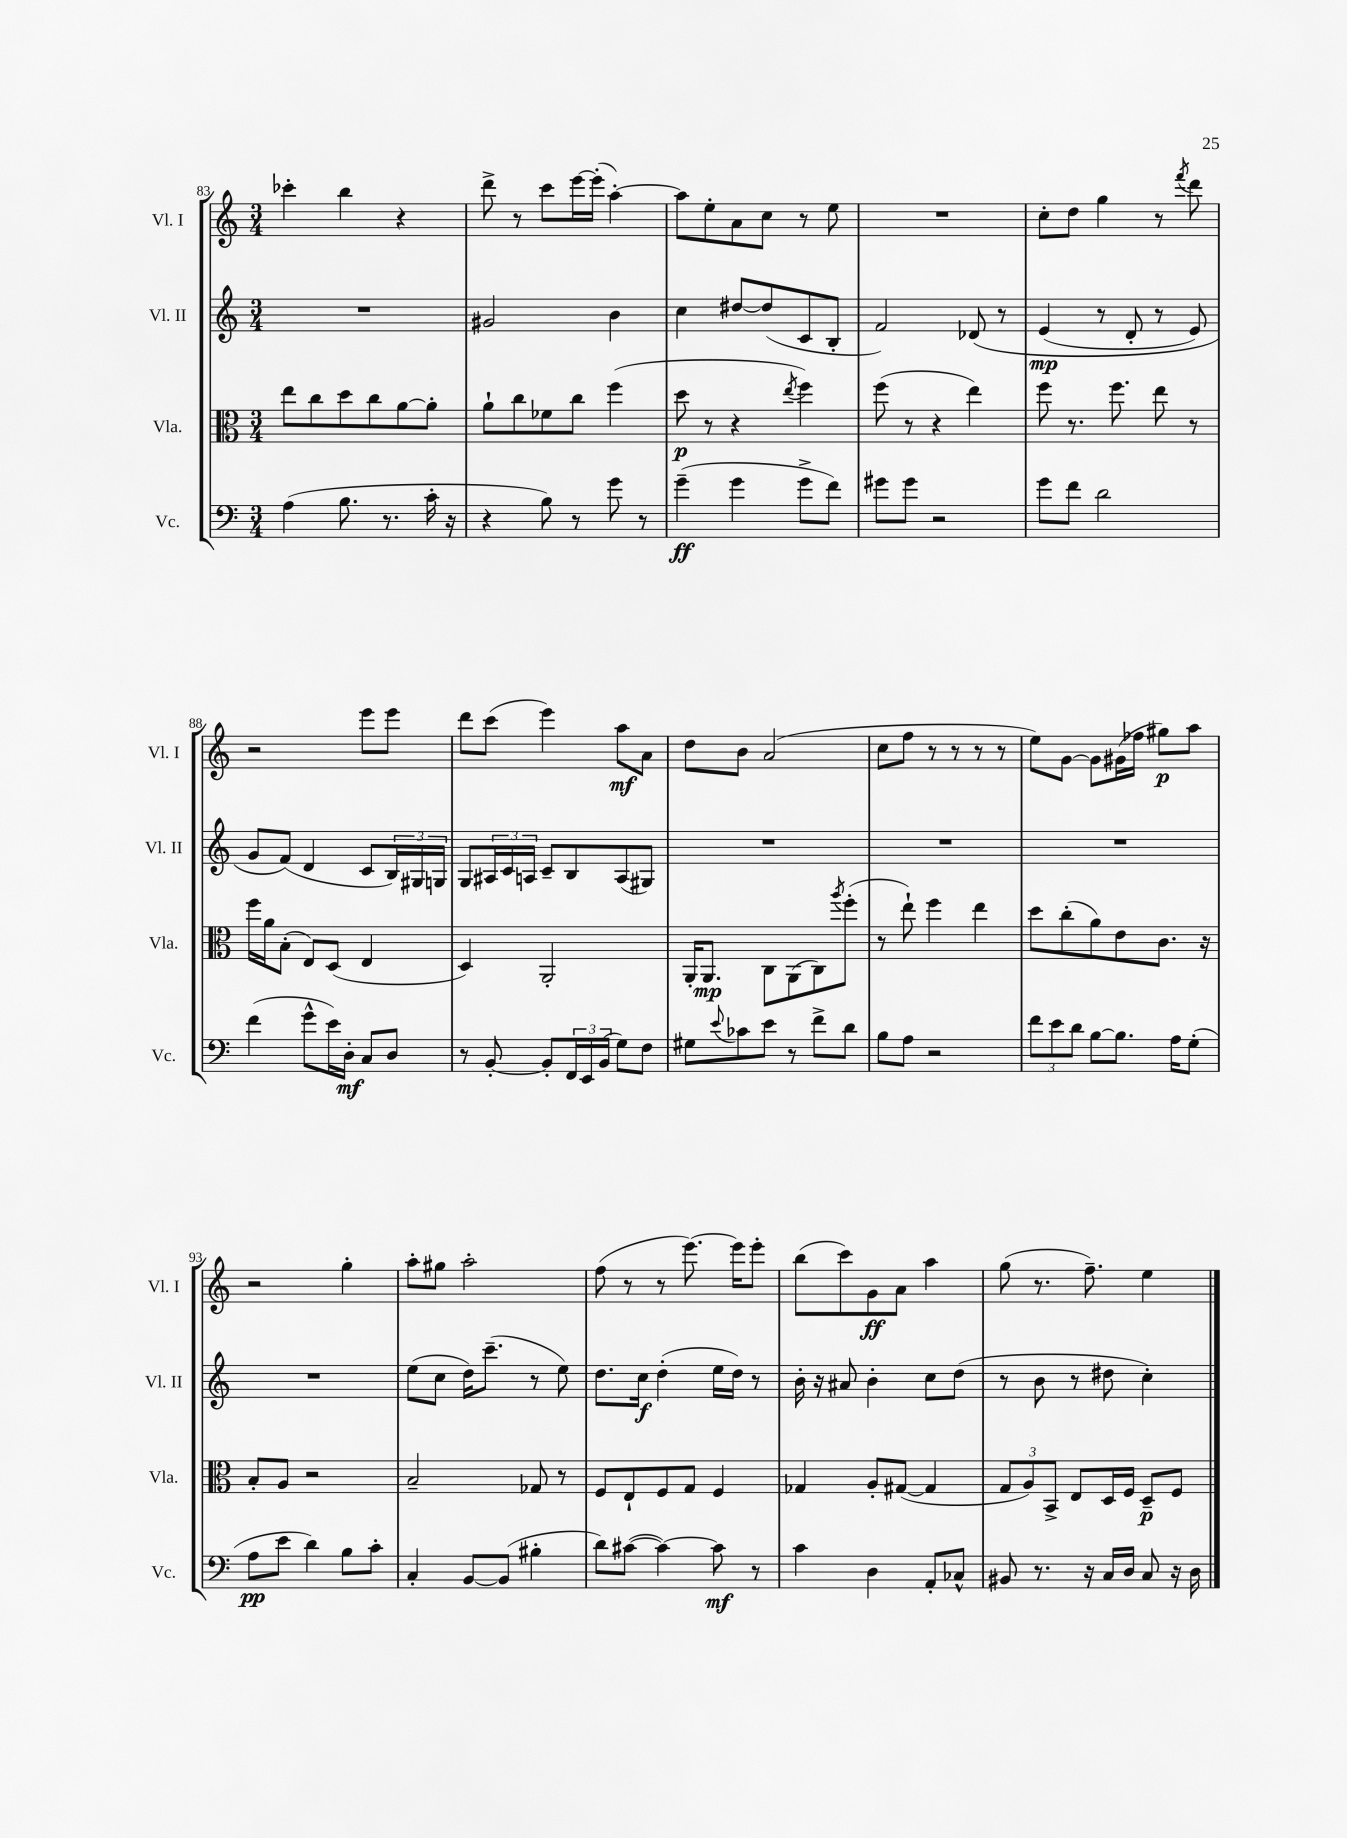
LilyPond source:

<<
\new StaffGroup <<
\new Staff = "s0" \with { instrumentName = "Vl. I" shortInstrumentName = "Vl. I" } {
    \clef treble \key c \major \numericTimeSignature \time 3/4
    ces'''4-. b''4 r4 |
    d'''8-> r8 c'''8 e'''16~ e'''16-.( a''4~-.) |
    a''8 e''8-. a'8 c''8 r8 e''8 |
    R2. |
    c''8-. d''8 g''4 r8 \acciaccatura { f'''8 } d'''8 |
    r2 e'''8 e'''8 |
    d'''8 c'''8( e'''4) a''8\mf a'8 |
    d''8 b'8 a'2( |
    c''8 f''8 r8 r8 r8 r8 |
    e''8) g'8~ g'8 gis'16( fes''16 gis''8\p) a''8 |
    r2 g''4-. |
    a''8-. gis''8 a''2-. |
    f''8( r8 r8 e'''8.~) e'''16 e'''8-. |
    b''8( c'''8) g'8\ff a'8 a''4 |
    g''8( r8. f''8.--) e''4 \bar "|." |
}
\new Staff = "s1" \with { instrumentName = "Vl. II" shortInstrumentName = "Vl. II" } {
    \clef treble \key c \major \numericTimeSignature \time 3/4
    R2. |
    gis'2 b'4 |
    c''4 dis''8~ dis''8( c'8 b8-. |
    f'2) des'8\( r8 |
    e'4\mp( r8 d'8-. r8 e'8) |
    g'8 f'8(\) d'4 c'8 \tuplet 3/2 { b16) gis16 g16 } |
    g8 \tuplet 3/2 { ais16 c'16 a16 } c'8-- b8 a8( gis8) |
    R2. |
    R2. |
    R2. |
    R2. |
    e''8( c''8 d''16) c'''8.--( r8 e''8) |
    d''8. c''16\f d''4-.( e''16 d''16) r8 |
    b'16-. r16 ais'8 b'4-. c''8 d''8( |
    r8 b'8 r8 dis''8 c''4-.) \bar "|." |
}
\new Staff = "s2" \with { instrumentName = "Vla." shortInstrumentName = "Vla." } {
    \clef alto \key c \major \numericTimeSignature \time 3/4
    e''8 c''8 d''8 c''8 a'8~ a'8-. |
    a'8-! c''8 fes'8 c''8 f''4( |
    d''8\p r8 r4 \acciaccatura { e''8 } f''4) |
    f''8( r8 r4 e''4) |
    f''8 r8. f''8. e''8 r8 |
    f''16 a'16 b8-.( e8) d8( e4 |
    d4) a,2-. |
    a,16-. a,8.\mp c8 a,8( c8) \acciaccatura { a''8 } f''8-.( |
    r8 e''8-!) f''4 e''4 |
    d''8 c''8-.( a'8) e'8 c'8. r16 |
    b8-. a8 r2 |
    b2-- ges8 r8 |
    f8 e8-! f8 g8 f4 |
    ges4 a8-. gis8~( gis4 |
    \tuplet 3/2 { g8 a8) b,8-> } e8 d16 f16 d8--\p f8 \bar "|." |
}
\new Staff = "s3" \with { instrumentName = "Vc." shortInstrumentName = "Vc." } {
    \clef bass \key c \major \numericTimeSignature \time 3/4
    a4( b8. r8. c'16-. r16 |
    r4 b8) r8 g'8 r8 |
    g'4--\ff( g'4 g'8-> f'8) |
    gis'8 gis'8 r2 |
    g'8 f'8 d'2 |
    f'4( g'8-^ e'16) d16-.\mf c8 d8 |
    r8 b,8~-. b,8-. \tuplet 3/2 { f,16 e,16 b,16( } g8) f8 |
    gis8 \appoggiatura { e'8 } ces'8 e'8 r8 f'8-> d'8 |
    b8 a8 r2 |
    \tuplet 3/2 { f'8 e'8 d'8 } b8~ b8. a16 g8-.( |
    a8\pp e'8 d'4) b8 c'8-. |
    c4-. b,8~ b,8( bis4-. |
    d'8) cis'8~( cis'4~) cis'8\mf r8 |
    c'4 d4 a,8-. ces8-^ |
    bis,8 r8. r16 c16 d16 c8 r16 d16 \bar "|." |
}
>>
>>
\layout { \context { \Score currentBarNumber = #83 } }
